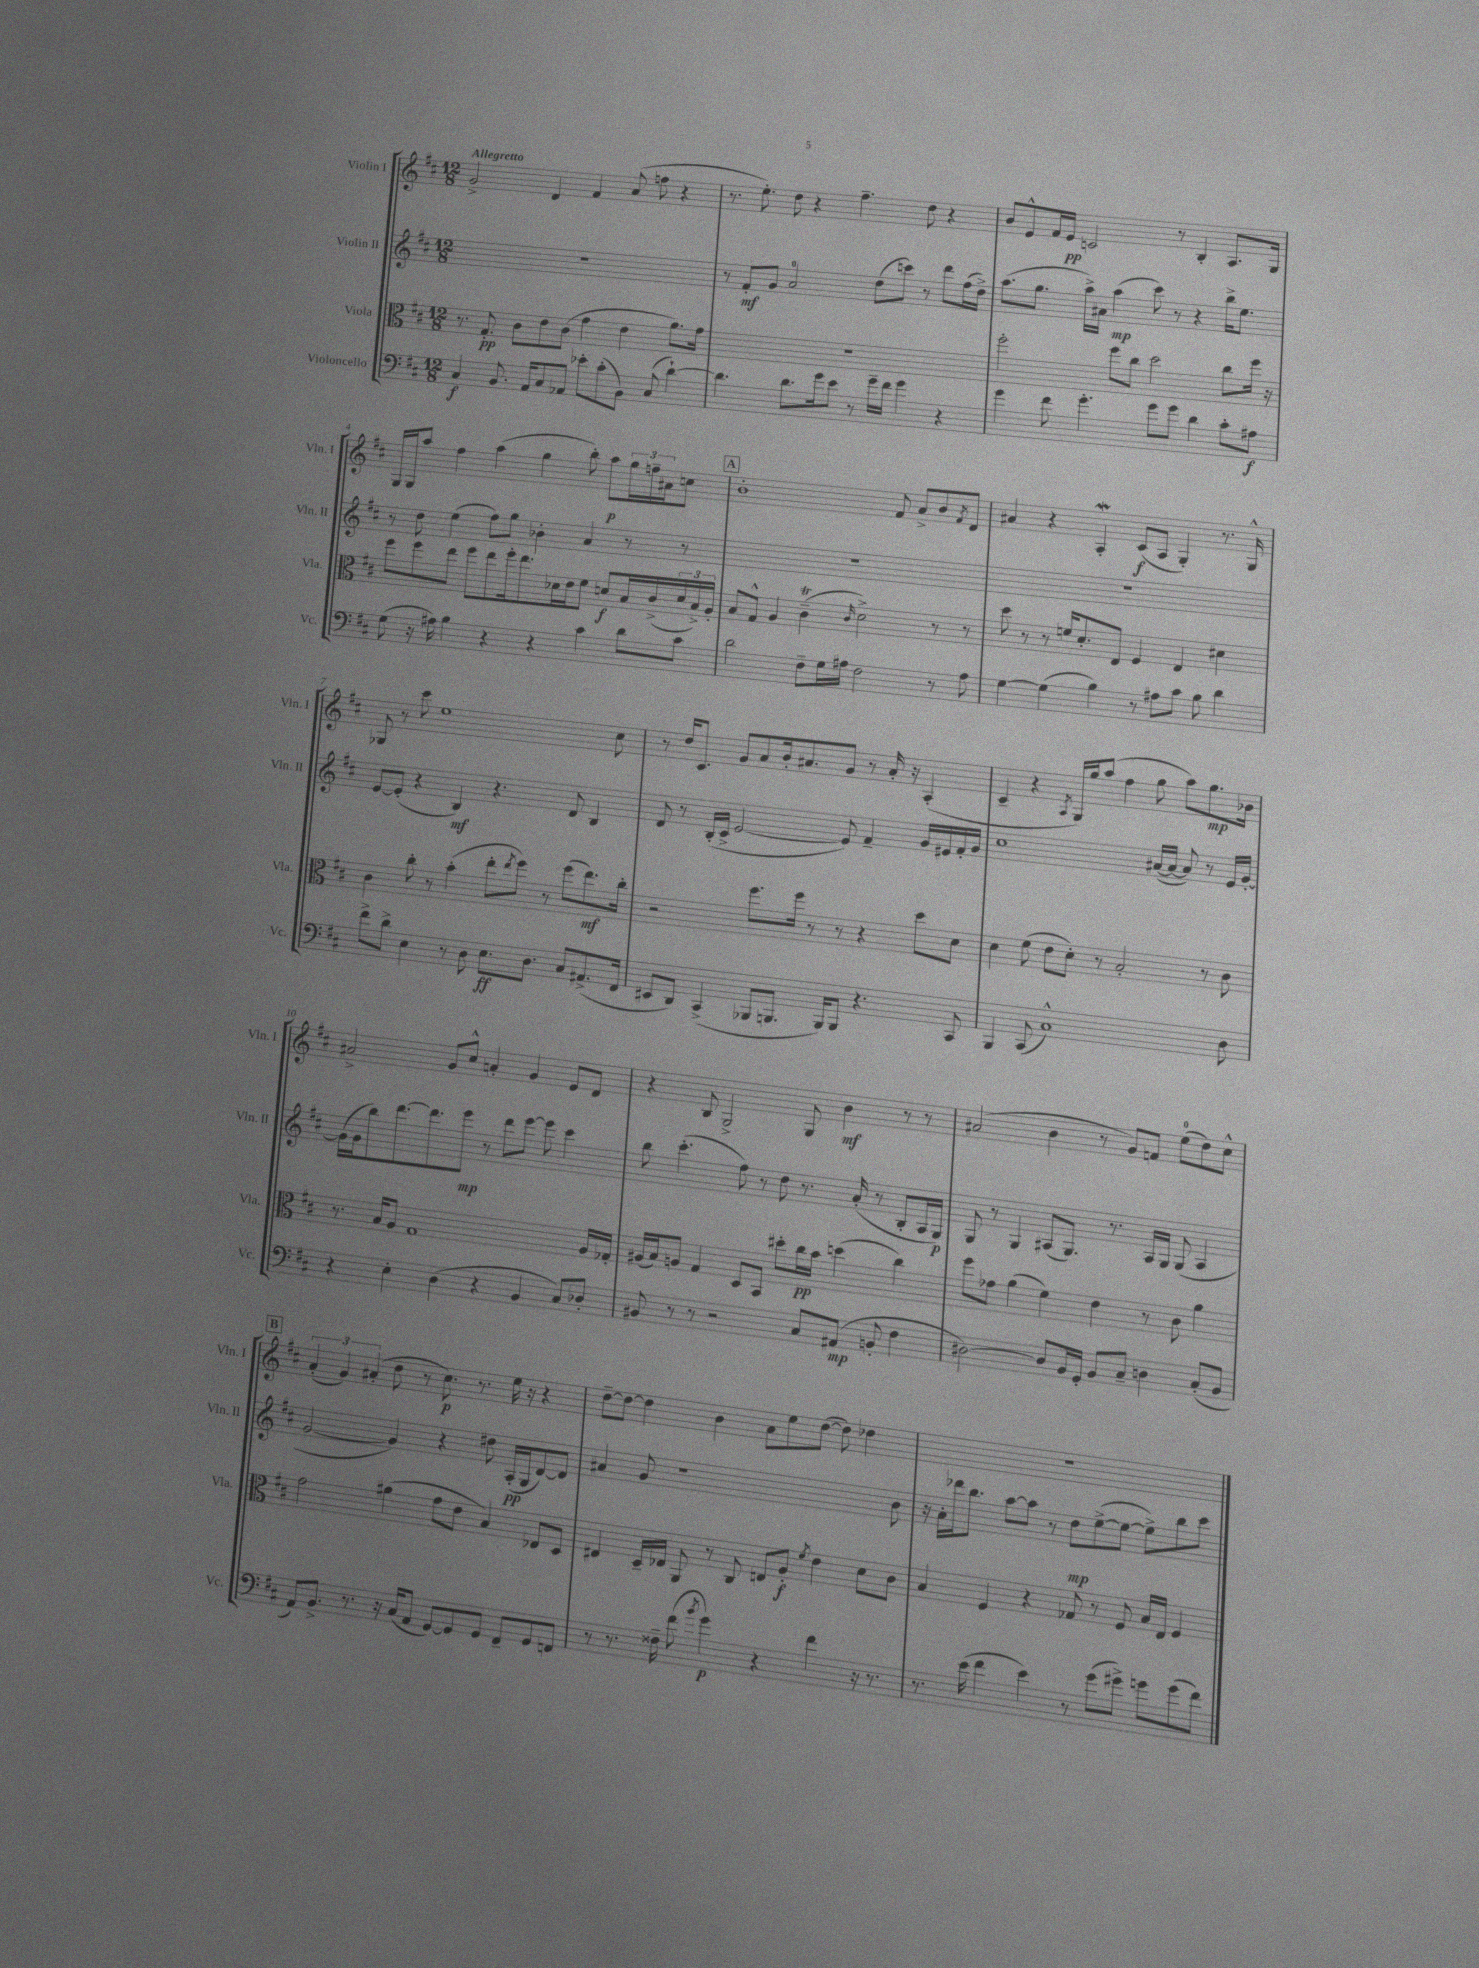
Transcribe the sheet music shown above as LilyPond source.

<<
\new StaffGroup <<
\new Staff = "s0" \with { instrumentName = "Violin I" shortInstrumentName = "Vln. I" } {
    \clef treble \key d \major \numericTimeSignature \time 12/8 \tempo "Allegretto"
    g'2-> d'4 fis'4 a'8( f''8 r4 |
    r8. e''8.-.) d''8 r4 fis''4.-- d''8 r4 |
    b'8 e'8-^ fis'16 e'16\pp c'2 r8 b4-. a8. g16 |
    g16 g16 a''8 fis''4 a''4( g''4 b''8-.) a''8\p \tuplet 3/2 { g''16 f''16-- ais'16 } c''8 |
    \mark \markup { \box "A" } b'1-. fis'8 a'8-> b'8 \acciaccatura { fis'8 } d'8 |
    ais'4 r4 a4-.\mordent cis'8\f( a8 g4-.) r8. g16-^ |
    ges8 r8 cis'''8 e''1 cis''8 |
    r8 d''16 cis'8. g'8 a'8 b'16-. ais'8. g'8 r8 ais'16-. r16 a4-.( |
    cis'4-- r4 \acciaccatura { a8 } g16) g''16 a''8( fis''4 g''8 a''8) g''8.\mp bes'16 |
    ais'2-> g'8 cis''8-^ a'4-. g'4 e'8 d'8 |
    r4 b8 g2-> g8 b'4\mf r8 r8 |
    ais'2( b'4 r8 g'8) f'8 e''8-0( d''8) cis''8-^ |
    \mark \markup { \box "B" } \tuplet 3/2 { a'4-.( g'4) ais'4-.( } d''8 r8 cis''8.\p) r8. e''16 r16 r4 |
    d''8~-- d''8~ d''4 b'4 a'8 e''8 d''8~( d''8) des''4 |
    R1. \bar "|." |
}
\new Staff = "s1" \with { instrumentName = "Violin II" shortInstrumentName = "Vln. II" } {
    \clef treble \key d \major \numericTimeSignature \time 12/8
    R1. |
    r8 fis'8-.\mf g'8 a'2-0 d''8( c'''8) r8 d'''8 fis''16( d''16->) |
    a''8.( g''8. a''16->) ais'16 a''4\mp( cis'''8) r8 r4 b''16-> e''8. |
    r8 d''8 e''4( fis''8) g''8 bes'4-. a'4 r8 r8 |
    \mark \markup { \box "A" } R1. |
    R1. |
    e'8~ e'8-.( r4 b4\mf) r4. d'8 b4 |
    d'8 r8 b16-.( cis'16-> e'2~ e'8) fis'4-- g'16 eis'16 fis'16-. g'16 |
    cis''1 ais'16~( ais'16~ ais'8) r8 e'16 g'16~-. |
    g'16( g'16 b''8) d'''8.~ d'''8. e'''8\mp r8 d'''8 e'''8~ e'''8 cis'''4 |
    b''8 cis'''4.-.( fis''8) r8 d''8 r8. a'16-.( r8 b8-. a16 g16\p) |
    g8 r8 g4 ais8( g8.) r8. ais16 g16 g8( ais4 |
    \mark \markup { \box "B" } g'2~ g'4) r4 dis''8 a16-.\pp( g16 d'8~) d'8 |
    ais'4 g'8 r1 b'8 |
    r16 a'16-. des'''16 b''8. a''8~ a''8 r8 d''8\mp e''8~->( e''8~ e''8->) b''8 cis'''8 \bar "|." |
}
\new Staff = "s2" \with { instrumentName = "Viola" shortInstrumentName = "Vla." } {
    \clef alto \key d \major \numericTimeSignature \time 12/8
    r8. g8.-.\pp cis'8 e'8 cis'8( g'4 e'4 a'8.) g'16 |
    R1. |
    fis''2-. fis''8 cis''8 d''2 cis''8 fis''16 r16 |
    fis''8 fis''8 e''8 fis''8 e''8 fis''16-. e''8. des'16 e'16 fis'8 d'8\f b16 cis'16->( \tuplet 3/2 { d'16 b16->) a16-. } |
    \mark \markup { \box "A" } b8 g8-^ a4 cis'4--\trill( \grace { cis'16 } d'2->) r8 r8 |
    d''8 r8 r8 f'16 d'8.-. e8 fis4 e4 dis'4 |
    cis'4 cis''8-. r8 b'4-.( e''8-. \acciaccatura { e''8 } fis''8) r8 fis''8( e''8.\mf) cis''16-. |
    r2 fis''8. fis''16 r8 r8 r4 d''8 d'8 |
    d'4 fis'8( e'8 d'8-.) r8 b2-. r8 cis'8 |
    r8. b16 a8 g1 a16 ges16-. |
    ais16( b16) a8 g4 d8 b,8 dis''8-. cis''16\pp b'16 d''4( cis''4) |
    fis''8 ges'8 a'4( fis'4) e'4 r8 cis'8 a'4 |
    \mark \markup { \box "B" } g'2 ais'4( g'8 e'8 b4) ees8 d8 |
    eis4 d16-- ees16 a,8 r8 cis8 e8 a8-.\f \acciaccatura { fis'8 } e'4 d'8 cis'8 |
    b4 fis4 r4 ges8 r8 fis8 b16 e16 fis4 \bar "|." |
}
\new Staff = "s3" \with { instrumentName = "Violoncello" shortInstrumentName = "Vc." } {
    \clef bass \key d \major \numericTimeSignature \time 12/8
    cis4\f b,8. a,16 cis8 aes,8 ees'8-. cis'8-.( b,8) cis8( d'4~-!) |
    d'4. d'8. g'16 e'8 r8 g'16-- fis'16 g'4 r4 |
    g'4 fis'8 g'4.-. g'8 g'8 d'4 cis'8-. ais8\f |
    g8( r16 ais16) b4 r4 r4 cis'4 d'8 cis'8 |
    \mark \markup { \box "A" } d'2 fis8-- g16 ais16 fis2 r8 ais8 |
    g4~ g4( b4) r8 ais8 cis'8 b8 d'4 |
    fis'8-> d'8-> e4 r8 d8 e8.\ff d8. cis8 ais,8.->( fis,16 |
    eis,8 d,8) cis,4->( bes,,8 b,,8. b,,16) b,,8 r4. cis,8 |
    b,,4 cis,8( cis1-^) d8 |
    r4 e4-. d4( r4 b,4 cis8) des8-. |
    bis,8 r8 r8 r2 cis8 ais,8\mp( b,8-. fis4 |
    dis2~) dis8 b,16 g,16-. b,8 cis8-- d4 cis8-.( b,8 |
    \mark \markup { \box "B" } a,8) b,8.-> r8. r16 cis16( a,8 g,8~) g,8 g,8 fis,8-- g,8 f,8 |
    r8 r8. fisis16-- fis'8( \acciaccatura { b'8 } g'4\p) r4 fis'4 r16 r8. |
    r8. e'16( fis'4 e'4) r8 g'8( gis'8->) g'8 g'8( fis'8) \bar "|." |
}
>>
>>
